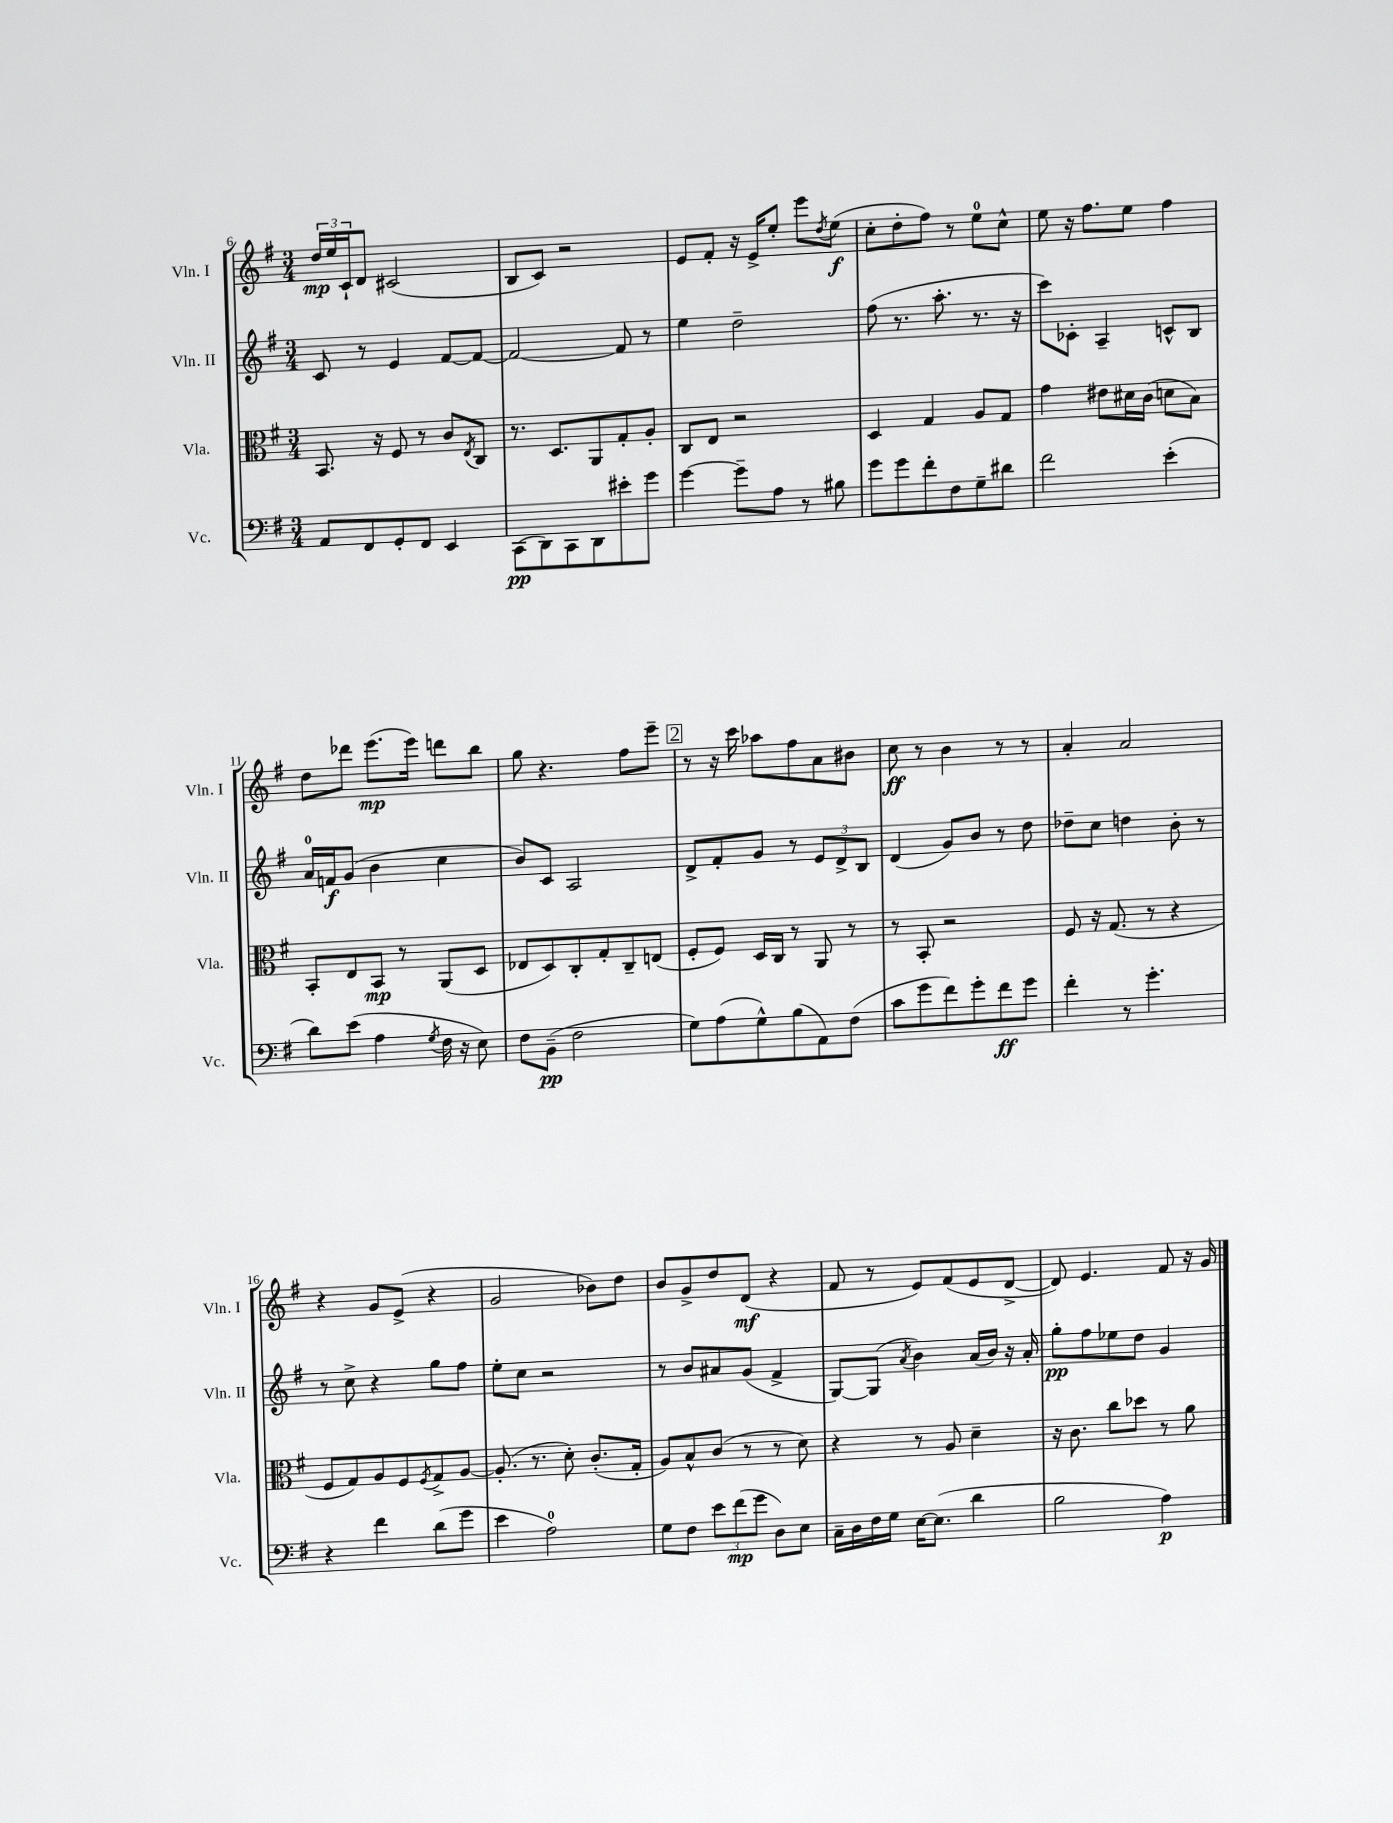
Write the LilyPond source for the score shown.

<<
\new StaffGroup <<
\new Staff = "s0" \with { instrumentName = "Vln. I" shortInstrumentName = "Vln. I" } {
    \clef treble \key g \major \numericTimeSignature \time 3/4
    \tuplet 3/2 { d''16\mp e''16 c'16-! } d'8 cis'2( |
    b8 c'8) r2 |
    e'8 fis'8-. r16 e'16-> e''8-. e'''8 \acciaccatura { d''8 } e''8\f( |
    c''8-. d''8-. fis''8) r8 e''8-0 c''8-^ |
    e''8 r16 fis''8. e''8 fis''4 |
    d''8 des'''8 e'''8.\mp( e'''16) d'''8 b''8 |
    g''8 r4. fis''8 e'''8-- |
    \mark \markup { \box "2" } r8 r16 c'''16 aes''8 fis''8 a'8 bis'8 |
    c''8\ff r8 b'4 r8 r8 |
    a'4-. a'2 |
    r4 g'8 e'8->( r4 |
    g'2 bes'8) d''8 |
    b'8 g'8-> d''8 d'8\mf( r4 |
    fis'8 r8 e'8) fis'8( e'8 d'8~-> |
    d'8) e'4. fis'8 r16 g'16 \bar "|." |
}
\new Staff = "s1" \with { instrumentName = "Vln. II" shortInstrumentName = "Vln. II" } {
    \clef treble \key g \major \numericTimeSignature \time 3/4
    c'8 r8 e'4 fis'8~ fis'8~ |
    fis'2~ fis'8 r8 |
    e''4 d''2-- |
    fis''8( r8. a''8.-. r8. r16 |
    c'''8) ces'8-. a4-- c'8-^ b8 |
    a'16-0 f'16\f g'8( b'4 c''4 |
    b'8) c'8 a2 |
    \mark \markup { \box "2" } d'8-> fis'8-. g'8 r8 \tuplet 3/2 { e'8 d'8-> b8 } |
    d'4( g'8) b'8 r8 d''8 |
    des''8-- c''8 d''4 b'8-. r8 |
    r8 c''8-> r4 g''8 fis''8 |
    e''8-. c''8 r2 |
    r8 b'8 ais'8 g'8( fis'4-> |
    g8~) g8( \acciaccatura { a'8 } b'4) a'16( b'16) r16 a'16-. |
    g''8-.\pp fis''8 ees''8 d''8 g'4 \bar "|." |
}
\new Staff = "s2" \with { instrumentName = "Vla." shortInstrumentName = "Vla." } {
    \clef alto \key g \major \numericTimeSignature \time 3/4
    b,8. r16 fis8 r8 c'8 \acciaccatura { e8 } c8 |
    r8. d8. a,8 g8-. a8-. |
    c8 e8 r2 |
    d4 g4 a8 g8 |
    g'4 eis'8 dis'16 c'16( d'8 b8) |
    b,8-. e8 b,8\mp r8 a,8( d8 |
    ees8 d8) c8-. g8-. c8-- e8( |
    \mark \markup { \box "2" } fis8-. fis8) d16 c16 r8 a,8 r8 |
    r8 b,8-. r2 |
    fis8 r16 g8.( r8 r4 |
    fis8 g8) a8 fis8 \acciaccatura { fis8 } g8-> a8~ |
    a8.-.( r8. d'8-.) c'8.-.( g16-. |
    a8) b8-^ c'8( r8 r8 d'8) |
    r4 r8 a8 d'4-- |
    r16 c'8. c''8 des''8 r8 a'8 \bar "|." |
}
\new Staff = "s3" \with { instrumentName = "Vc." shortInstrumentName = "Vc." } {
    \clef bass \key g \major \numericTimeSignature \time 3/4
    a,8 fis,8 g,8-. fis,8 e,4 |
    c,8\pp( d,8) c,8 d,8 eis'8-. g'8 |
    g'4~ g'8-- a8 r8 bis8 |
    g'8 g'8 fis'8-. fis8 g8-- dis'8 |
    fis'2 e'4-.( |
    d'8) e'8( a4 \acciaccatura { g8 } fis16 r16 e8) |
    fis8 b,8--\pp( fis2 |
    \mark \markup { \box "2" } g8) a8( g8-^) b8( a,8) fis8( |
    c'8 g'8 fis'8) g'8-. fis'8\ff g'8 |
    fis'4-. r8 g'4.-. |
    r4 fis'4 d'8( g'8 |
    e'4 a2-0) |
    g8 fis8 \tuplet 3/2 { e'8 fis'8\mp( g'8 } d8) e8 |
    c16-- d16 fis16 g16 e16~ e8.( d'4 |
    b2 a4\p) \bar "|." |
}
>>
>>
\layout { \context { \Score currentBarNumber = #6 } }
